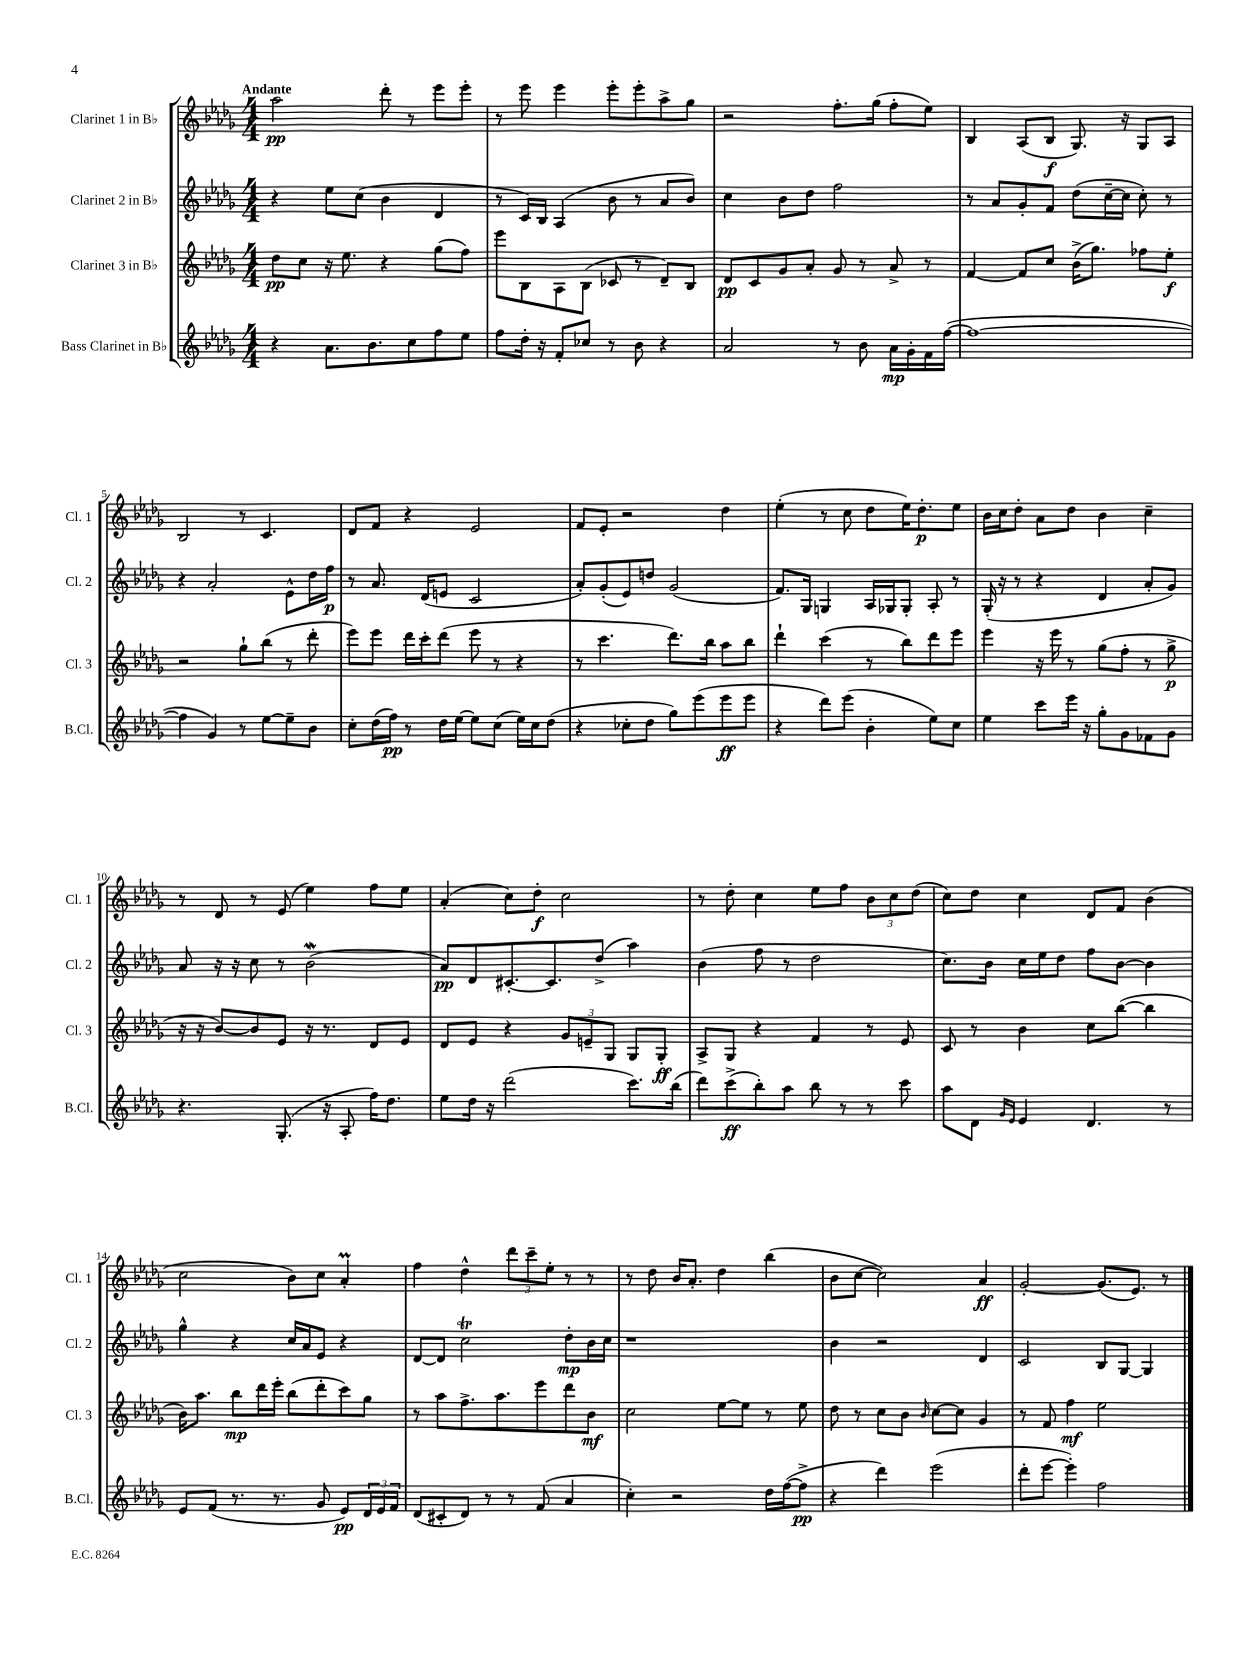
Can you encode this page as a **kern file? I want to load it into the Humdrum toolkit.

**kern	**dynam	**kern	**dynam	**kern	**dynam	**kern	**dynam
*part4	*part4	*part3	*part3	*part2	*part2	*part1	*part1
*staff4	*staff4	*staff3	*staff3	*staff2	*staff2	*staff1	*staff1
*I"Bass Clarinet in B♭	*	*I"Clarinet 3 in B♭	*	*I"Clarinet 2 in B♭	*	*I"Clarinet 1 in B♭	*
*I'B.Cl.	*	*I'Cl. 3	*	*I'Cl. 2	*	*I'Cl. 1	*
*clefG2	*	*clefG2	*	*clefG2	*	*clefG2	*
*k[b-e-a-d-g-]	*	*k[b-e-a-d-g-]	*	*k[b-e-a-d-g-]	*	*k[b-e-a-d-g-]	*
*M4/4	*	*M4/4	*	*M4/4	*	*M4/4	*
=1	=1	=1	=1	=1	=1	=1	=1
!	!	!	!	!	!	!LO:TX:a:B:t=Andante	!
4r	.	8dd-\L	pp	4r	.	2aa-\	pp
.	.	8cc\J	.	.	.	.	.
8.a-\L	.	16r	.	8ee-\L	.	.	.
.	.	8.ee-\	.	.	.	.	.
.	.	.	.	(8cc\J	.	.	.
8.b-\	.	.	.	.	.	.	.
.	.	4r	.	4b-\	.	8ddd-'\	.
8cc\	.	.	.	.	.	8r	.
8ff\	.	(8gg-\L	.	4d-/	.	8eee-\L	.
8ee-\J	.	8ff\J)	.	.	.	8eee-'\J	.
=2	=2	=2	=2	=2	=2	=2	=2
8ff\L	.	8eee-\L	.	8r	.	8r	.
16dd-'\Jk	.	8B-\	.	16c/LL)	.	8eee-\	.
16r	.	.	.	16B-/JJ	.	.	.
8f'/L	.	8A-\	.	(4A-/	.	4eee-\	.
8cc-X/J	.	(8B-\J	.	.	.	.	.
8r	.	8c-X/	.	8b-\	.	8eee-'\L	.
8b-\	.	8r	.	8r	.	8eee-'\	.
4r	.	8d-~/L)	.	8a-/L	.	8aa-^\	.
.	.	8B-/J	.	8b-/J)	.	8gg-\J	.
=3	=3	=3	=3	=3	=3	=3	=3
2a-/	.	8d-/L	pp	4cc\	.	2r	.
.	.	8c/	.	.	.	.	.
.	.	8g-/	.	8b-\L	.	.	.
.	.	8a-'/J	.	8dd-\J	.	.	.
8r	.	8g-/	.	2ff\	.	8.ff'\L	.
8b-\	.	8r	.	.	.	.	.
.	.	.	.	.	.	(16gg-\Jk	.
16a-\LL	mp	8a-^/	.	.	.	8ff'\L	.
16g-'\	.	.	.	.	.	.	.
16f\	.	8r	.	.	.	8ee-\J)	.
([16ff\JJ	.	.	.	.	.	.	.
=4	=4	=4	=4	=4	=4	=4	=4
1ff_	.	[4f/	.	8r	.	4B-/	.
.	.	.	.	8a-/L	.	.	.
.	.	8f/L]	.	8g-'/	.	(8A-/L	.
.	.	8cc/J	.	8f/J	.	8B-/J	f
.	.	(16b-^\KL	.	(8dd-\L	.	8.G-/)	.
.	.	8.gg-\J)	.	.	.	.	.
.	.	.	.	[16cc~\L	.	.	.
.	.	.	.	16cc\JJ]	.	16r	.
.	.	8ff-X\L	.	8cc'\)	.	8G-/L	.
.	.	8ee-'\J	f	8r	.	8A-/J	.
!!LO:LB:g=z
=5	=5	=5	=5	=5	=5	=5	=5
4ff\]	.	2r	.	4r	.	2B-/	.
4g-/)	.	.	.	2a-'/	.	.	.
8r	.	8gg-`\L	.	.	.	8r	.
[8ee-\L	.	(8bb-\J	.	.	.	4.c/	.
8ee-~\]	.	8r	.	8e-^^\L	.	.	.
8b-\J	.	8ddd-'\	.	16dd-\L	.	.	.
.	.	.	.	16ff\JJ	p	.	.
=6	=6	=6	=6	=6	=6	=6	=6
8cc'\L	.	8eee-\L)	.	8r	.	8d-/L	.
(16dd-\L	.	8eee-\J	.	8.a-/	.	8f/J	.
16ff\JJ)	pp	.	.	.	.	.	.
8r	.	16ddd-\LL	.	.	.	4r	.
.	.	16ccc'\J	.	(16d-/KL	.	.	.
16dd-\LL	.	(8ddd-\J	.	8en/J	.	.	.
[16ee-\JJ	.	.	.	.	.	.	.
8ee-\L]	.	8eee-\	.	2c/	.	2e-/	.
(8cc\J	.	8r	.	.	.	.	.
16ee-\LL)	.	4r	.	.	.	.	.
16cc\J	.	.	.	.	.	.	.
(8dd-\J	.	.	.	.	.	.	.
=7	=7	=7	=7	=7	=7	=7	=7
4r	.	8r	.	8a-'/L)	.	8f/L	.
.	.	4.ccc\	.	(8g-'/	.	8e-'/J	.
8cc-X'\L	.	.	.	8e-/)	.	2r	.
8dd-\J	.	.	.	8ddn/J	.	.	.
8gg-\L)	.	8.ddd-\L)	.	(2g-/	.	.	.
(8eee-\	.	.	.	.	.	.	.
.	.	16bb-\Jk	.	.	.	.	.
8eee-\	ff	8aa-\L	.	.	.	4dd-\	.
8eee-\J	.	8bb-\J	.	.	.	.	.
=8	=8	=8	=8	=8	=8	=8	=8
4r	.	4ddd-`\	.	8.f/L)	.	(4ee-'\	.
.	.	.	.	16G-/Jk	.	.	.
8ddd-\L)	.	(4ccc\	.	4Gn/	.	8r	.
(8eee-\J	.	.	.	.	.	8cc\	.
4b-'\	.	8r	.	16A-/LL	.	8dd-\L	.
.	.	.	.	16G-X/J	.	.	.
.	.	8bb-\L)	.	8G-'/J	.	16ee-\K)	.
.	.	.	.	.	.	8.dd-'\	p
8ee-\L)	.	8ddd-\	.	8A-'/	.	.	.
8cc\J	.	8eee-\J	.	8r	.	8ee-\J	.
=9	=9	=9	=9	=9	=9	=9	=9
4ee-\	.	4eee-\	.	(16G-'/	.	16b-\LL	.
.	.	.	.	16r	.	16cc\J	.
.	.	.	.	8r	.	8dd-'\J	.
8ccc\L	.	16r	.	4r	.	8a-\L	.
.	.	16eee-\	.	.	.	.	.
16eee-\Jk	.	8r	.	.	.	8dd-\J	.
16r	.	.	.	.	.	.	.
8gg-'\L	.	(8gg-\L	.	4d-/	.	4b-\	.
8g-\	.	8ff'\J	.	.	.	.	.
8f-X\	.	8r	.	8a-'/L	.	4cc~\	.
8g-\J	.	8gg-^\	p	8g-/J)	.	.	.
!!LO:LB:g=z
=10	=10	=10	=10	=10	=10	=10	=10
4.r	.	16r	.	8a-/	.	8r	.
.	.	16r	.	.	.	.	.
.	.	[8b-/L)	.	16r	.	8d-/	.
.	.	.	.	16r	.	.	.
.	.	8b-/]	.	8cc\	.	8r	.
(8.G-'/	.	8e-/J	.	8r	.	(8e-/	.
.	.	16r	.	(2b-W\	.	4ee-\)	.
16r	.	8.r	.	.	.	.	.
8A-'/	.	.	.	.	.	.	.
16ff\KL)	.	8d-/L	.	.	.	8ff\L	.
8.dd-\J	.	.	.	.	.	.	.
.	.	8e-/J	.	.	.	8ee-\J	.
=11	=11	=11	=11	=11	=11	=11	=11
8ee-\L	.	8d-/L	.	8a-/L)	pp	(4a-'/	.
16dd-\Jk	.	8e-/J	.	8d-/	.	.	.
16r	.	.	.	.	.	.	.
(2ddd-\	.	4r	.	[8.c#X'/	.	8cc\L)	.
.	.	.	.	.	.	8dd-'\J	f
.	.	.	.	8.c#/]	.	.	.
.	.	12g-/L	.	.	.	2cc\	.
.	.	12en~/	.	.	.	.	.
.	.	.	.	(8dd-^/J	.	.	.
.	.	12G-/J	.	.	.	.	.
8.ccc\L)	.	8G-/L	.	4aa-\)	.	.	.
.	.	8G-'/J	ff	.	.	.	.
(16bb-\Jk	.	.	.	.	.	.	.
=12	=12	=12	=12	=12	=12	=12	=12
8ddd-\L)	.	8A-^/L	.	(4b-\	.	8r	.
(8ccc^\	ff	8G-/J	.	.	.	8dd-'\	.
8bb-'\)	.	4r	.	8ff\	.	4cc\	.
8aa-\J	.	.	.	8r	.	.	.
8bb-\	.	4f/	.	2dd-\	.	8ee-\L	.
8r	.	.	.	.	.	8ff\J	.
8r	.	8r	.	.	.	12b-\L	.
.	.	.	.	.	.	12cc\	.
8ccc\	.	8e-/	.	.	.	.	.
.	.	.	.	.	.	(12dd-\J	.
=13	=13	=13	=13	=13	=13	=13	=13
8aa-\L	.	8c/	.	8.cc\L)	.	8cc\L)	.
8d-\J	.	8r	.	.	.	8dd-\J	.
.	.	.	.	16b-\Jk	.	.	.
16qqg-/LL	.	.	.	.	.	.	.
16qqe-/JJ	.	.	.	.	.	.	.
4e-/	.	4b-\	.	16cc\LL	.	4cc\	.
.	.	.	.	16ee-\J	.	.	.
.	.	.	.	8dd-\J	.	.	.
4.d-/	.	8cc\L	.	8ff\L	.	8d-/L	.
.	.	([8bb-\J	.	[8b-\J	.	8f/J	.
.	.	4bb-\]	.	4b-\]	.	(4b-\	.
8r	.	.	.	.	.	.	.
!!LO:LB:g=z
=14	=14	=14	=14	=14	=14	=14	=14
8e-/L	.	16b-\KL)	.	4gg-^^\	.	2cc\	.
.	.	8.aa-\J	.	.	.	.	.
(8f/J	.	.	.	.	.	.	.
8.r	.	8bb-\L	mp	4r	.	.	.
.	.	16ddd-\L	.	.	.	.	.
8.r	.	16eee-'\JJ	.	.	.	.	.
.	.	(8bb-\L	.	16cc/LL	.	8b-\L)	.
.	.	.	.	16a-/J	.	.	.
8g-/	.	8ddd-'\	.	8e-/J	.	8cc\J	.
8e-/L)	pp	8ccc\)	.	4r	.	4a-M'/	.
24d-/L	.	8gg-\J	.	.	.	.	.
24e-/	.	.	.	.	.	.	.
24f/JJ	.	.	.	.	.	.	.
=15	=15	=15	=15	=15	=15	=15	=15
(8d-/L	.	8r	.	[8d-/L	.	4ff\	.
8c#X'/	.	8aa-\L	.	8d-/J]	.	.	.
8d-/J)	.	8.ff^\	.	2cct\	.	4dd-^^\	.
8r	.	.	.	.	.	.	.
.	.	8.aa-\	.	.	.	.	.
8r	.	.	.	.	.	12ddd-\L	.
.	.	.	.	.	.	12ccc~\	.
(8f/	.	8eee-\	.	.	.	.	.
.	.	.	.	.	.	12ee-'\J	.
4a-/	.	8ddd-\	.	8dd-'\L	mp	8r	.
.	.	8b-\J	mf	16b-\L	.	8r	.
.	.	.	.	16cc\JJ	.	.	.
=16	=16	=16	=16	=16	=16	=16	=16
4cc'\)	.	2cc\	.	1r	.	8r	.
.	.	.	.	.	.	8dd-\	.
2r	.	.	.	.	.	16b-/KL	.
.	.	.	.	.	.	8.a-'/J	.
.	.	[8ee-\L	.	.	.	4dd-\	.
.	.	8ee-\J]	.	.	.	.	.
16dd-\LL	.	8r	.	.	.	(4bb-\	.
([16ff\J	.	.	.	.	.	.	.
8ff^\J]	pp	8ee-\	.	.	.	.	.
=17	=17	=17	=17	=17	=17	=17	=17
4r	.	8dd-\	.	4b-\	.	8b-\L	.
.	.	8r	.	.	.	[8cc\J	.
4ddd-\)	.	8cc\L	.	2r	.	2cc\])	.
.	.	8b-\J	.	.	.	.	.
.	.	16qqb-/	.	.	.	.	.
(2eee-\	.	[8cc\L	.	.	.	.	.
.	.	8cc\J]	.	.	.	.	.
.	.	4g-/	.	4d-/	.	4a-/	ff
=18	=18	=18	=18	=18	=18	=18	=18
8ddd-'\L	.	8r	.	2c/	.	[2g-'/	.
[8eee-\J	.	8f/	.	.	.	.	.
4eee-'\])	.	4ff\	mf	.	.	.	.
2ff\	.	2ee-\	.	8B-/L	.	(8.g-/L]	.
.	.	.	.	[8G-/J	.	.	.
.	.	.	.	.	.	8.e-/J)	.
.	.	.	.	4G-/]	.	.	.
.	.	.	.	.	.	8r	.
==	==	==	==	==	==	==	==
*-	*-	*-	*-	*-	*-	*-	*-
